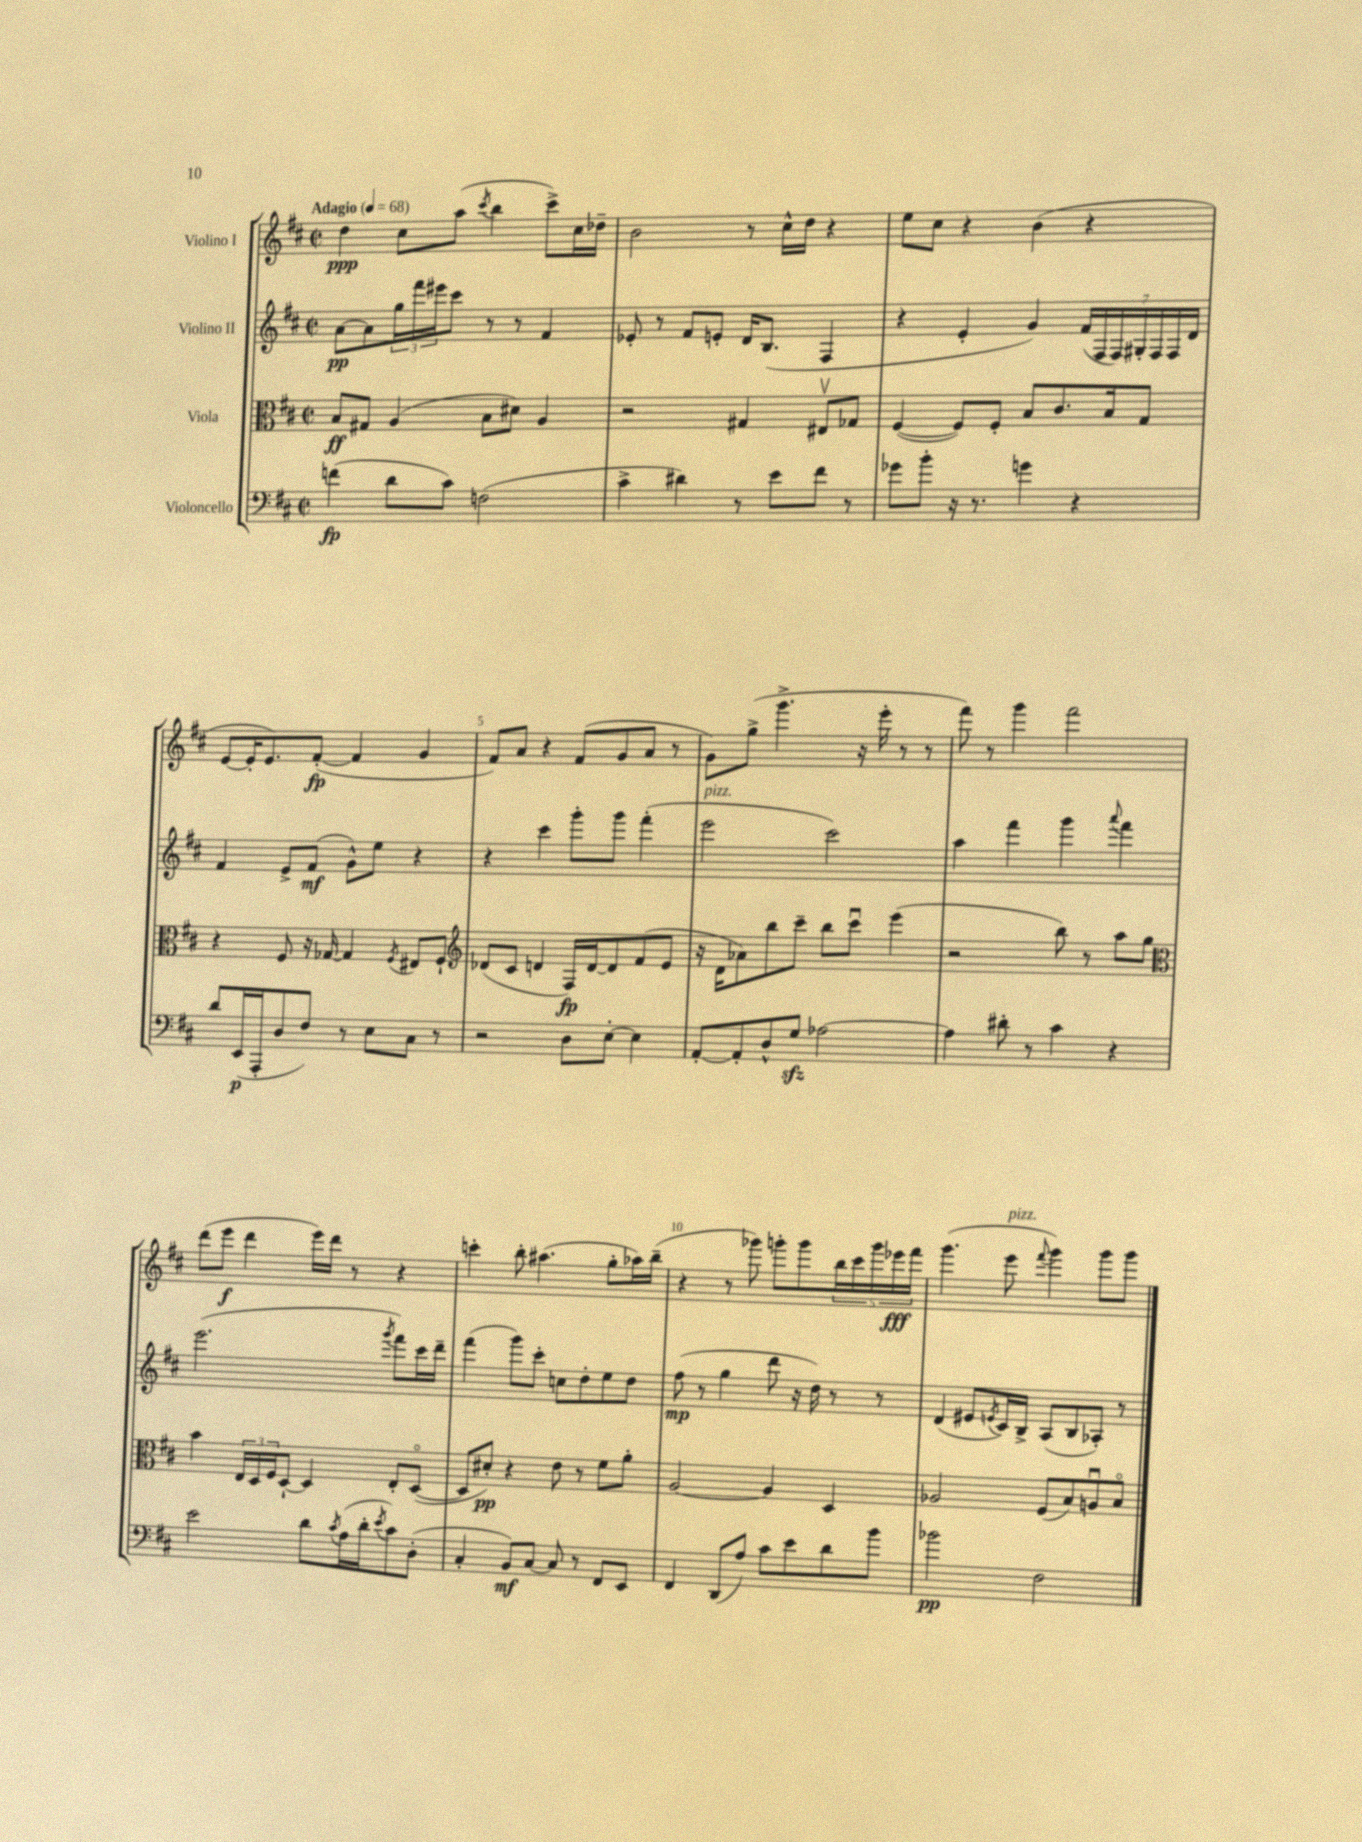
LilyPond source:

<<
\new StaffGroup <<
\new Staff = "s0" \with { instrumentName = "Violino I" } {
    \clef treble \key d \major \defaultTimeSignature \time 2/2 \tempo "Adagio" 4 = 68
    d''4\ppp cis''8 a''8( \acciaccatura { cis'''8 } b''4 cis'''8->) cis''16 des''16-- |
    b'2 r8 cis''16-^ d''16 r4 |
    e''8 cis''8 r4 b'4( r4 |
    e'8~ e'16-. e'8.) fis'8~-.\fp( fis'4 g'4 |
    fis'8) a'8 r4 fis'8( g'8 a'8 r8 |
    g'8) g''8->( g'''4.-> r16 e'''16-. r8 r8 |
    fis'''8) r8 g'''4 fis'''2 |
    d'''8( e'''8\f d'''4 e'''16) d'''16 r8 r4 |
    c'''4-. b''8-. ais''4.( g''8-. aes''16) b''16--( |
    r4 r8 ges'''8) g'''8-. g'''8 \tuplet 5/4 { b''16 cis'''16 g'''16 ees'''16\fff fis'''16 } |
    g'''4.( e'''8^\markup { \italic "pizz." } \appoggiatura { fis'''8 } g'''4) g'''8 g'''8 \bar "|." |
}
\new Staff = "s1" \with { instrumentName = "Violino II" } {
    \clef treble \key d \major \defaultTimeSignature \time 2/2
    a'8~\pp a'8 \tuplet 3/2 { g''16 fis'''16 eis'''16 } cis'''8 r8 r8 fis'4 |
    ees'8-. r8 fis'8 e'8-. d'16 b8.( fis4 |
    r4 e'4-. g'4) \tuplet 7/4 { fis'16( fis16 fis16) gis16-. fis16 fis16 d'16 } |
    fis'4 e'8-> fis'8\mf( g'8-^) e''8 r4 |
    r4 cis'''4 g'''8-. g'''8 fis'''4-.( |
    e'''2^\markup { \italic "pizz." } cis'''2) |
    a''4 fis'''4 g'''4 \appoggiatura { a'''8 } fis'''4 |
    e'''2.( \acciaccatura { g'''8 } fis'''8) cis'''16 d'''16-- |
    fis'''4( g'''8) cis'''8-. c''8 d''8-. e''8 d''8 |
    fis''8\mp( r8 g''4 d'''8 r16 d''16) r8 r8 |
    d'4( eis'8 \acciaccatura { e'8 } cis'16) b16-> a8( b8 aes8-.) r8 \bar "|." |
}
\new Staff = "s2" \with { instrumentName = "Viola" } {
    \clef alto \key d \major \defaultTimeSignature \time 2/2
    b8\ff gis8 a4( b8 dis'8) a4 |
    r2 gis4 eis8\upbow ges8 |
    fis4~( fis8) fis8-. b8 cis'8. b16 g8 |
    r4 fis8 r16 ges16~ ges4 \acciaccatura { fis8 } eis8 fis8-! |
    \clef treble des'8( cis'8 d'4 fis16\fp) d'16~ d'8 fis'8( e'8 |
    r16 d'16 aes'8) b''8 cis'''8-- b''8 cis'''8\downbow e'''4( |
    r2 b''8) r8 a''8 g''8 |
    \clef alto b'4 \tuplet 3/2 { e16 d16 fis16 } d8~-! d4 e8-. d8~\flageolet( |
    d8 dis'8-.\pp) r4 e'8 r8 fis'8 a'8-. |
    a2~ a4 d4 |
    aes2 fis8( b8) a8\downbow b8\flageolet \bar "|." |
}
\new Staff = "s3" \with { instrumentName = "Violoncello" } {
    \clef bass \key d \major \defaultTimeSignature \time 2/2
    f'4\fp( d'8 cis'8) f2( |
    cis'4-> dis'4) r8 e'8 fis'8 r8 |
    ges'8 b'8-. r16 r8. g'4 r4 |
    d'8 e,16\p( a,,16-. d8 fis8) r8 e8 cis8 r8 |
    r2 d8 e8~-. e4 |
    a,8~-. a,8-. d8-^ g8\sfz aes2~ |
    aes4 dis'8-. r8 cis'4 r4 |
    e'2 d'8 \acciaccatura { cis'8 } a16( d'16-. \acciaccatura { e'8 } cis'8) d8-.( |
    cis4-. b,8\mf) cis8~ cis8 r8 fis,8 e,8 |
    fis,4 d,8( a8) cis'8 e'8 d'8 b'8 |
    bes'2\pp fis2 \bar "|." |
}
>>
>>
\layout { \context { \Score \override BarNumber.break-visibility = ##(#f #t #t) barNumberVisibility = #(every-nth-bar-number-visible 5) } }
